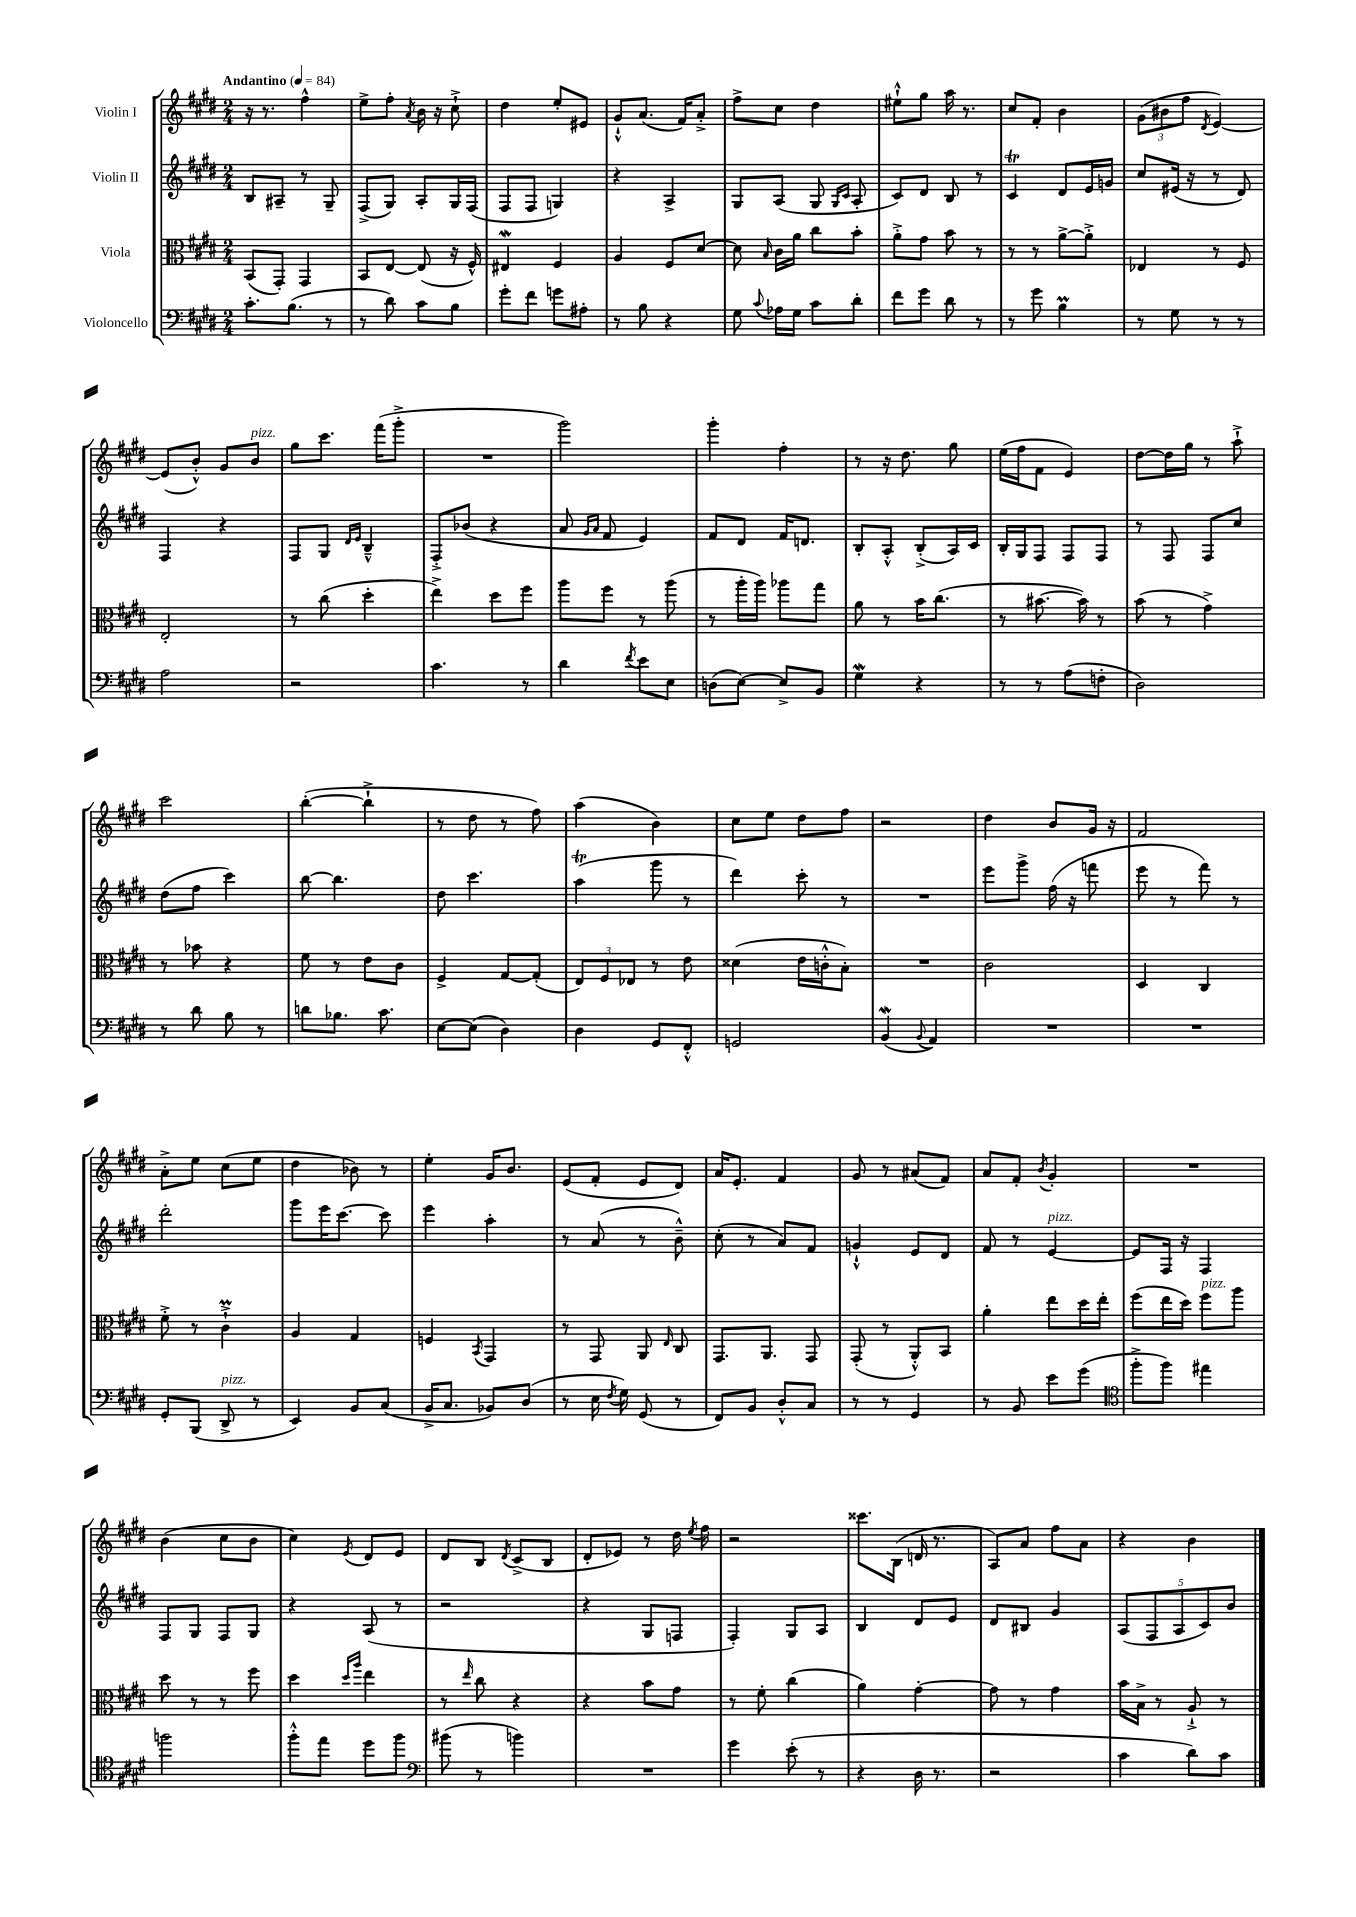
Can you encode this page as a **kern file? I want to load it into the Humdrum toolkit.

**kern	**kern	**kern	**kern
*staff4	*staff3	*staff2	*staff1
*clefF4	*clefC3	*clefG2	*clefG2
*k[f#c#g#d#]	*k[f#c#g#d#]	*k[f#c#g#d#]	*k[f#c#g#d#]
*M2/4	*M2/4	*M2/4	*M2/4
*MM84	*MM84	*MM84	*MM84
8.c#'	(8BB	8B	16r
.	.	.	8.r
.	8GG#')	8A#~	.
(8.B	.	.	.
.	4GG#	8r	4ff#^^
8r	.	8G#~	.
=	=	=	=
8r	8BB	(8F#^	8ee^
8d#)	[8E	8G#)	8ff#'
.	.	.	8qa
8c#	(8E]	8A'	16b
.	.	.	16r
8B	16r	16G#	8cc#`^
.	16F#^^)	(16F#	.
=	=	=	=
8g#'	4E#	8F#	4dd#
8f#	.	8F#	.
8g	4F#	4G)	8ee'
8A#'	.	.	8e#
=	=	=	=
8r	4A	4r	8g#`^^
8B	.	.	(8.a
4r	8F#	4A^	.
.	.	.	16f#)
.	[8d#	.	8a'^
=	=	=	=
8G#	8d#]	8G#	8ff#^
8qqc#	16qqB	.	.
16A-	16c#	(8A	8cc#
16G#	16a	.	.
8c#	8cc#	8G#	4dd#
.	.	16qqG#	.
.	.	16qqc#	.
8d#'	8b'	8A'	.
=	=	=	=
8f#	8a'^	8c#)	8ee#`^^
8g#	8g#	8d#	8gg#
8d#	8b	8B	16aa
.	.	.	8.r
8r	8r	8r	.
=	=	=	=
8r	8r	4c#	8cc#
8g#	8r	.	8f#'
4B	[8a^	8d#	4b
.	8a'^]	16e	.
.	.	16g	.
=	=	=	=
8r	4E-	8cc#	(12g#
.	.	.	12b#
8G#	.	(16e#	.
.	.	.	12ff#
.	.	16r	.
.	.	.	8qd#
8r	8r	8r	[4e)
8r	8F#	8d#)	.
=	=	=	=
2A	2E'	4F#	(8e]
.	.	.	8b'^^)
.	.	4r	8g#
.	.	.	8b
=	=	=	=
2r	8r	8F#	8gg#
.	(8cc#	8G#	8.ccc#
.	.	16qqd#	.
.	.	16qqe	.
.	4dd#'	4B~^^	.
.	.	.	(16fff#
.	.	.	8ggg#'^
=	=	=	=
4.c#	4ee^)	8F#'^	2r
.	.	(8b-	.
.	8dd#	4r	.
8r	8ff#	.	.
=	=	=	=
4d#	8aa	8a	2ggg#)
.	.	16qqg#	.
.	.	16qqa	.
.	8ff#	8f#	.
8qf#	.	.	.
8e	8r	4e)	.
8E	(8aa	.	.
=	=	=	=
(8D	8r	8f#	4ggg#'
[8E)	16aa'	8d#	.
.	16aa)	.	.
8E^]	8aa-	16f#	4ff#'
.	.	8.d	.
8BB	8gg#	.	.
=	=	=	=
4G#	8a	8B'	8r
.	8r	8A'^^	16r
.	.	.	8.dd#
4r	16b	(8B'^	.
.	(8.cc#	.	.
.	.	16A)	8gg#
.	.	16c#	.
=	=	=	=
8r	8r	16B'	(16ee
.	.	16G#	16ff#
8r	[8.b#	8F#	8f#
(8A	.	8F#	4e)
.	16b#])	.	.
8F'	8r	8F#	.
=	=	=	=
2D#)	(8b	8r	[8dd#
.	8r	8F#	16dd#]
.	.	.	16gg#
.	4g#^)	8F#	8r
.	.	8cc#	8aa`^
=	=	=	=
8r	8r	(8dd#	2ccc#
8d#	8b-	8ff#	.
8B	4r	4ccc#)	.
8r	.	.	.
=	=	=	=
8d	8f#	[8bb	([4bb'
8.B-	8r	4.bb]	.
.	8e	.	4bb`^]
8.c#	.	.	.
.	8c#	.	.
=	=	=	=
[8E	4F#^	8dd#	8r
(8E]	.	4.ccc#	8dd#
4D#)	[8G#	.	8r
.	(8G#']	.	8ff#)
=	=	=	=
4D#	12E)	(4aa	(4aa
.	12F#	.	.
.	12E-	.	.
8GG#	8r	8ggg#	4b)
8FF#'^^	8e	8r	.
=	=	=	=
2GG	(4d##	4ddd#)	8cc#
.	.	.	8ee
.	16e	8ccc#'	8dd#
.	16c'^^	.	.
.	8B')	8r	8ff#
=	=	=	=
(4BB	2r	2r	2r
8qqBB	.	.	.
4AA)	.	.	.
=	=	=	=
2r	2c#	8eee	4dd#
.	.	8ggg#^	.
.	.	(16ff#	8b
.	.	16r	.
.	.	8fff	16g#
.	.	.	16r
=	=	=	=
2r	4D#	8eee	2f#
.	.	8r	.
.	4C#	8fff#)	.
.	.	8r	.
=	=	=	=
8GG#'	8f#'^	2ddd#'	8a'^
(8BBB	8r	.	8ee
8DD#^	4c#`^	.	(8cc#
8r	.	.	8ee
=	=	=	=
4EE)	4A	8ggg#	4dd#
.	.	16eee	.
.	.	[8.ccc#	.
8BB	4G#	.	8b-)
(8C#	.	8ccc#]	8r
=	=	=	=
16BB^	4F	4eee	4ee'
8.C#	.	.	.
.	8qBB	.	.
8BB-)	4GG#	4aa'	16g#
.	.	.	8.b
(8D#	.	.	.
=	=	=	=
8r	8r	8r	(8e
16E	8GG#	(8a	8f#'
8qF#	.	.	.
16G#)	.	.	.
(8GG#	8AA	8r	8e
.	16qqE	.	.
8r	8C#	8b~^^)	8d#)
=	=	=	=
8FF#)	8.GG#	(8cc#'	16a
.	.	.	8.e'
8BB	.	8r	.
.	8.AA	.	.
8D#'^^	.	8a)	4f#
8C#	8GG#	8f#	.
=	=	=	=
8r	(8GG#'	4g`^^	8g#
8r	8r	.	8r
4GG#	8AA'^^)	8e	(8a#
.	8BB	8d#	8f#)
=	=	=	=
8r	4a'	8f#	8a
8BB	.	8r	8f#'
.	.	.	8qb
8e	8ee	[4e	4g#'
(8g#	16dd#	.	.
.	16ee'	.	.
=	=	=	=
*clefC4	*	*	*
8ff#'^	(8ff#	8e]	2r
8ff#)	16ee	16F#	.
.	16dd#)	16r	.
4ee#	8ff#	4F#	.
.	8aa	.	.
=	=	=	=
2ff	8dd#	8F#	(4b
.	8r	8G#	.
.	8r	8F#	8cc#
.	8ff#	8G#	8b
=	=	=	=
8ff#'^^	4dd#	4r	4cc#)
8ee	.	.	.
.	16qqdd#	.	.
.	16qqaa	.	8qe
8dd#	4ee	(8A	8d#
8ff#	.	8r	8e
=	=	=	=
*clefF4	*	*	*
(8b#	8r	2r	8d#
.	16qqee	.	.
8r	8cc#	.	8B
.	.	.	8qd#
4b)	4r	.	(8c#^
.	.	.	8B
=	=	=	=
2r	4r	4r	8d#'
.	.	.	8e-)
.	8b	8G#	8r
.	8g#	8F	16dd#
.	.	.	8qee
.	.	.	16ff#
=	=	=	=
4g#	8r	4F#')	2r
.	8f#'	.	.
(8e'	(4cc#	8G#	.
8r	.	8A	.
=	=	=	=
4r	4a)	4B	8.ccc##
.	.	.	(16B
16D#	[4g#'	8d#	16d
8.r	.	.	8.r
.	.	8e	.
=	=	=	=
2r	8g#]	8d#	8A)
.	8r	8B#	8a
.	4g#	4g#	8ff#
.	.	.	8a
=	=	=	=
4c#	16b	(10A	4r
.	16B^	.	.
.	.	10F#	.
.	8r	.	.
.	.	10A	.
8d#)	8A`^	.	4b
.	.	10c#)	.
8c#	8r	.	.
.	.	10b	.
==	==	==	==
*-	*-	*-	*-
